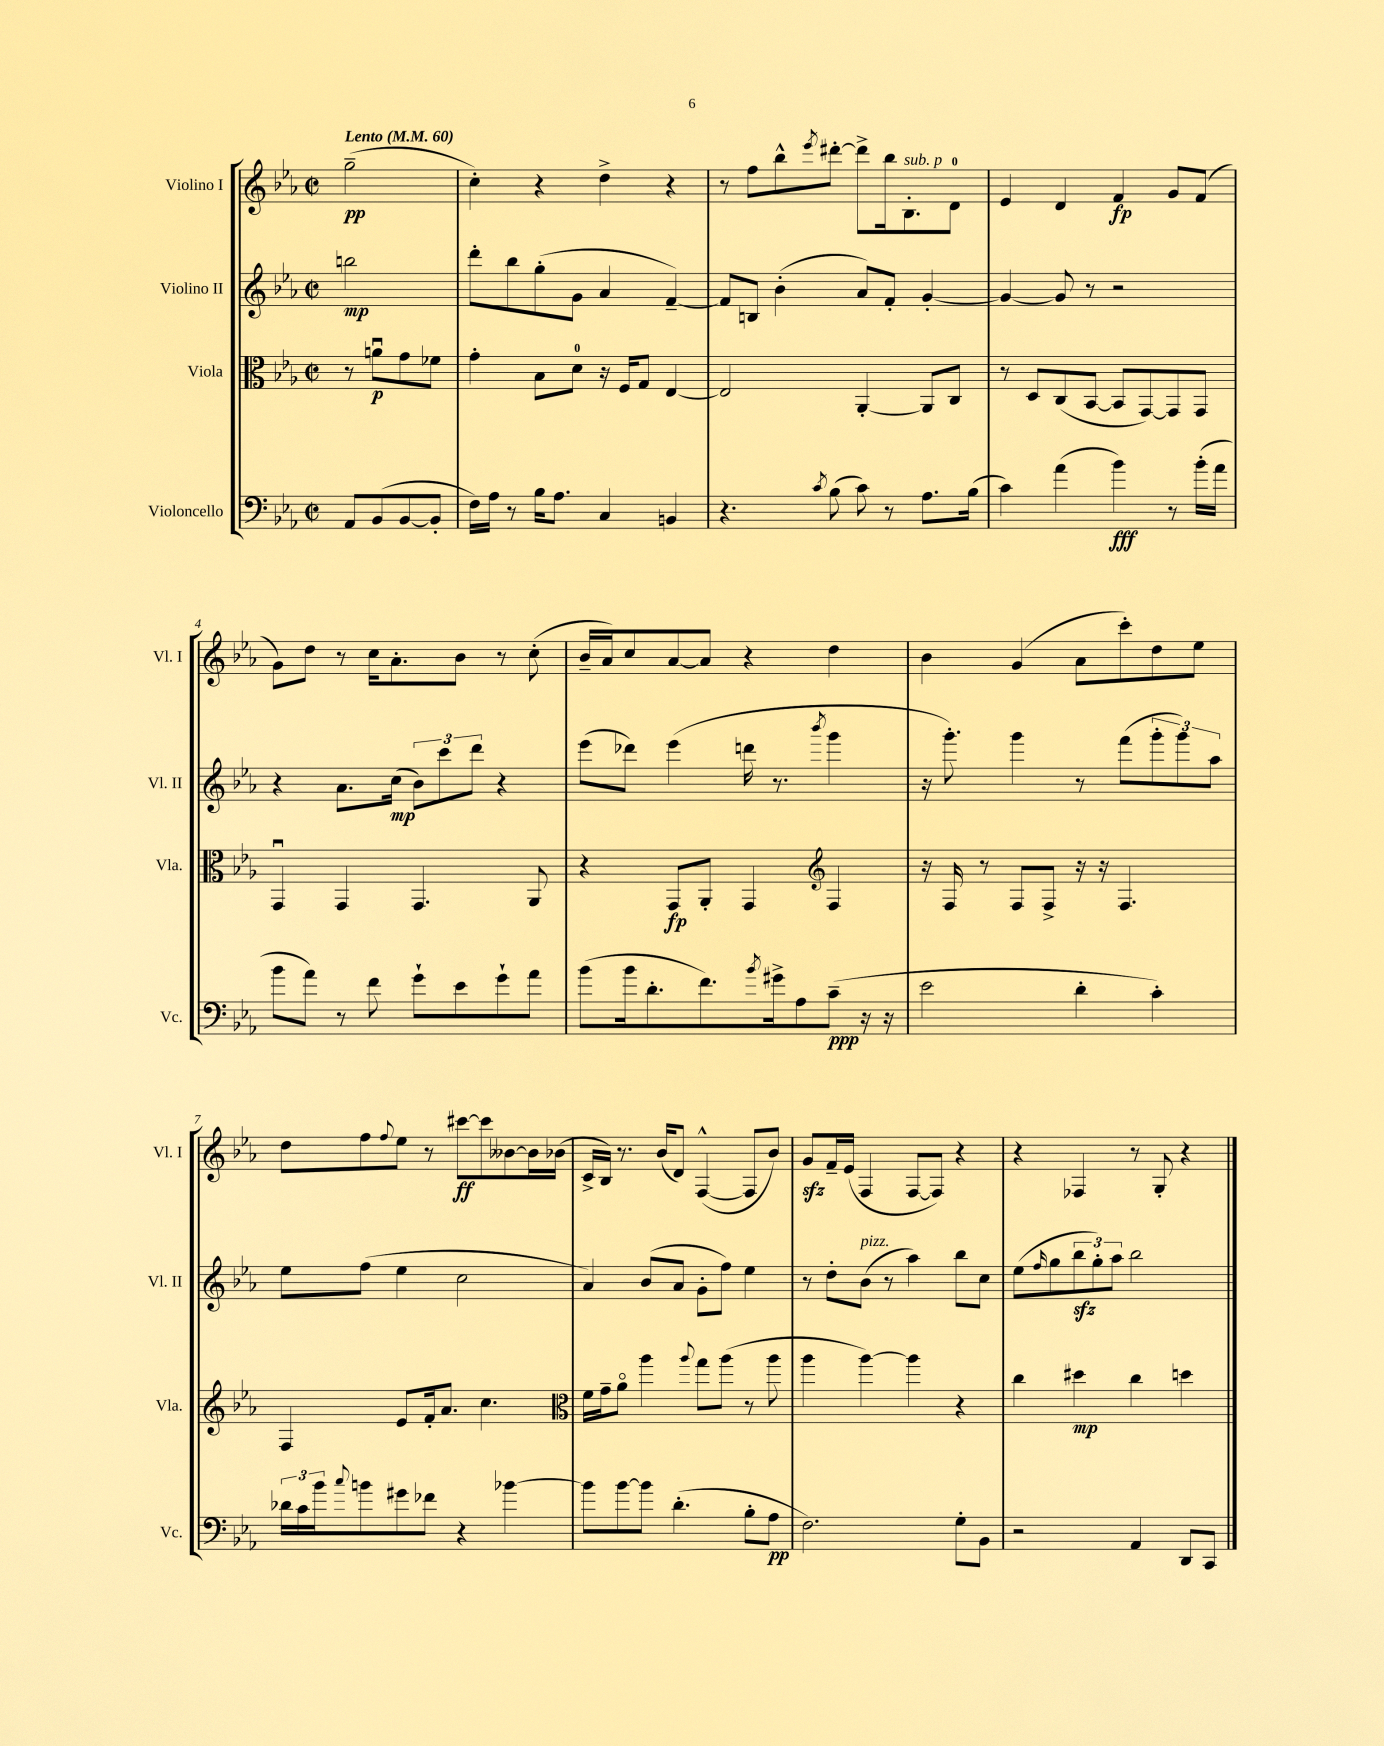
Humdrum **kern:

**kern	**kern	**kern	**kern
*staff4	*staff3	*staff2	*staff1
*clefF4	*clefC3	*clefG2	*clefG2
*k[b-e-a-]	*k[b-e-a-]	*k[b-e-a-]	*k[b-e-a-]
*M2/2	*M2/2	*M2/2	*M2/2
*met(c|)	*met(c|)	*met(c|)	*met(c|)
*MM60	*MM60	*MM60	*MM60
8AA-	8r	2bb	(2gg~
(8BB-	8au	.	.
[8BB-	8g	.	.
8BB-']	8f-	.	.
=	=	=	=
16F)	4g'	8ddd'	4cc')
16A-	.	.	.
8r	.	8bb-	.
16B-	8B-	(8gg'	4r
8.A-	.	.	.
.	8d	8g	.
4C	16r	4a-	4dd^
.	16F	.	.
.	8G	.	.
4BB	[4E-	[4f~)	4r
=	=	=	=
4.r	2E-]	8f]	8r
.	.	8B	8ff
.	.	(4b-'	8bb-^^
8qc	.	.	8qeee-
(8B-	.	.	[8ddd#'
8c)	[4AA-'	8a-)	8ddd#^]
8r	.	8f'	16bb-
.	.	.	8.B-'
8.A-	8AA-]	[4g'	.
.	8C	.	8d
(16B-	.	.	.
=	=	=	=
4c)	8r	4g_	4e-
.	8D	.	.
(4a-	(8C	8g]	4d
.	[8BB-	8r	.
4b-)	8BB-]	2r	4f
.	[8GG)	.	.
8r	8GG]	.	8g
(16b-'	8GG	.	(8f
16a-	.	.	.
=	=	=	=
8b-	4GGu	4r	8g)
8a-)	.	.	8dd
8r	4GG	8.a-	8r
8f	.	.	16cc
.	.	(16cc	8.a-'
8g`	4.GG	12b-)	.
.	.	12ccc	.
8e-	.	.	8b-
.	.	12ddd	.
8g`	.	4r	8r
8a-	8AA-	.	(8cc'
=	=	=	=
(8b-	4r	(8eee-	16b-~
.	.	.	16a-)
16b-	.	8ddd-)	8cc
8.d'	.	.	.
.	8GG	(4eee-	[8a-
8.f)	8AA-'	.	8a-]
.	4GG	16ddd	4r
8qb-	.	.	.
16g#^	.	8.r	.
8A-	.	.	.
*	*clefG2	*	*
.	.	8qbbb-	.
(8c~	4F	4ggg	4dd
16r	.	.	.
16r	.	.	.
=	=	=	=
2e-	16r	16r	4b-
.	16F	8.ggg')	.
.	8r	.	.
.	8F	4ggg	(4g
.	8F^	.	.
4d'	16r	8r	8a-
.	16r	.	.
.	4.F	(8fff	8ccc')
4c')	.	12ggg'	8dd
.	.	12ggg)	.
.	.	.	8ee-
.	.	12aa-	.
=	=	=	=
24d-	4F	8ee-	8dd
24c	.	.	.
24b-	.	.	.
8qqcc	.	.	.
8b	.	(8ff	8ff
.	.	.	8qqff
8g#	8e-	4ee-	8ee-
8f-	16f'	.	8r
.	8.a-	.	.
4r	.	2cc	[8ccc#
.	4.cc	.	8ccc#]
[4b-	.	.	[8b--
.	.	.	16b--]
.	.	.	(16b-
=	=	=	=
*	*clefC3	*	*
8b-]	16f	4a-)	16c^
.	16g~	.	16B-)
[8b-	8a-o	.	8.r
8b-]	4aa-	(8b-	.
.	.	.	(16b-
(4.d'	.	8a-	8d)
.	8qqaa-	.	.
.	8gg	8g'	([4F^^
.	(8aa-	8ff)	.
8B-'	8r	4ee-	8F]
8A-	8aa-	.	8b-)
=	=	=	=
2.F)	4aa-	8r	8g
.	.	8dd'	16f~
.	.	.	(16e-
.	[4aa-)	(8b-	4F
.	.	8r	.
.	4aa-]	4aa-)	[8F
.	.	.	8F])
8G'	4r	8bb-	4r
8BB-	.	8cc	.
=	=	=	=
2r	4cc	(8ee-	4r
.	.	16qqff	.
.	.	8gg	.
.	4dd#	12bb-	4F-
.	.	12gg')	.
.	.	12aa-	.
4AA-	4cc	2bb-	8r
.	.	.	8G'
8DD	4dd	.	4r
8CC	.	.	.
==	==	==	==
*-	*-	*-	*-
